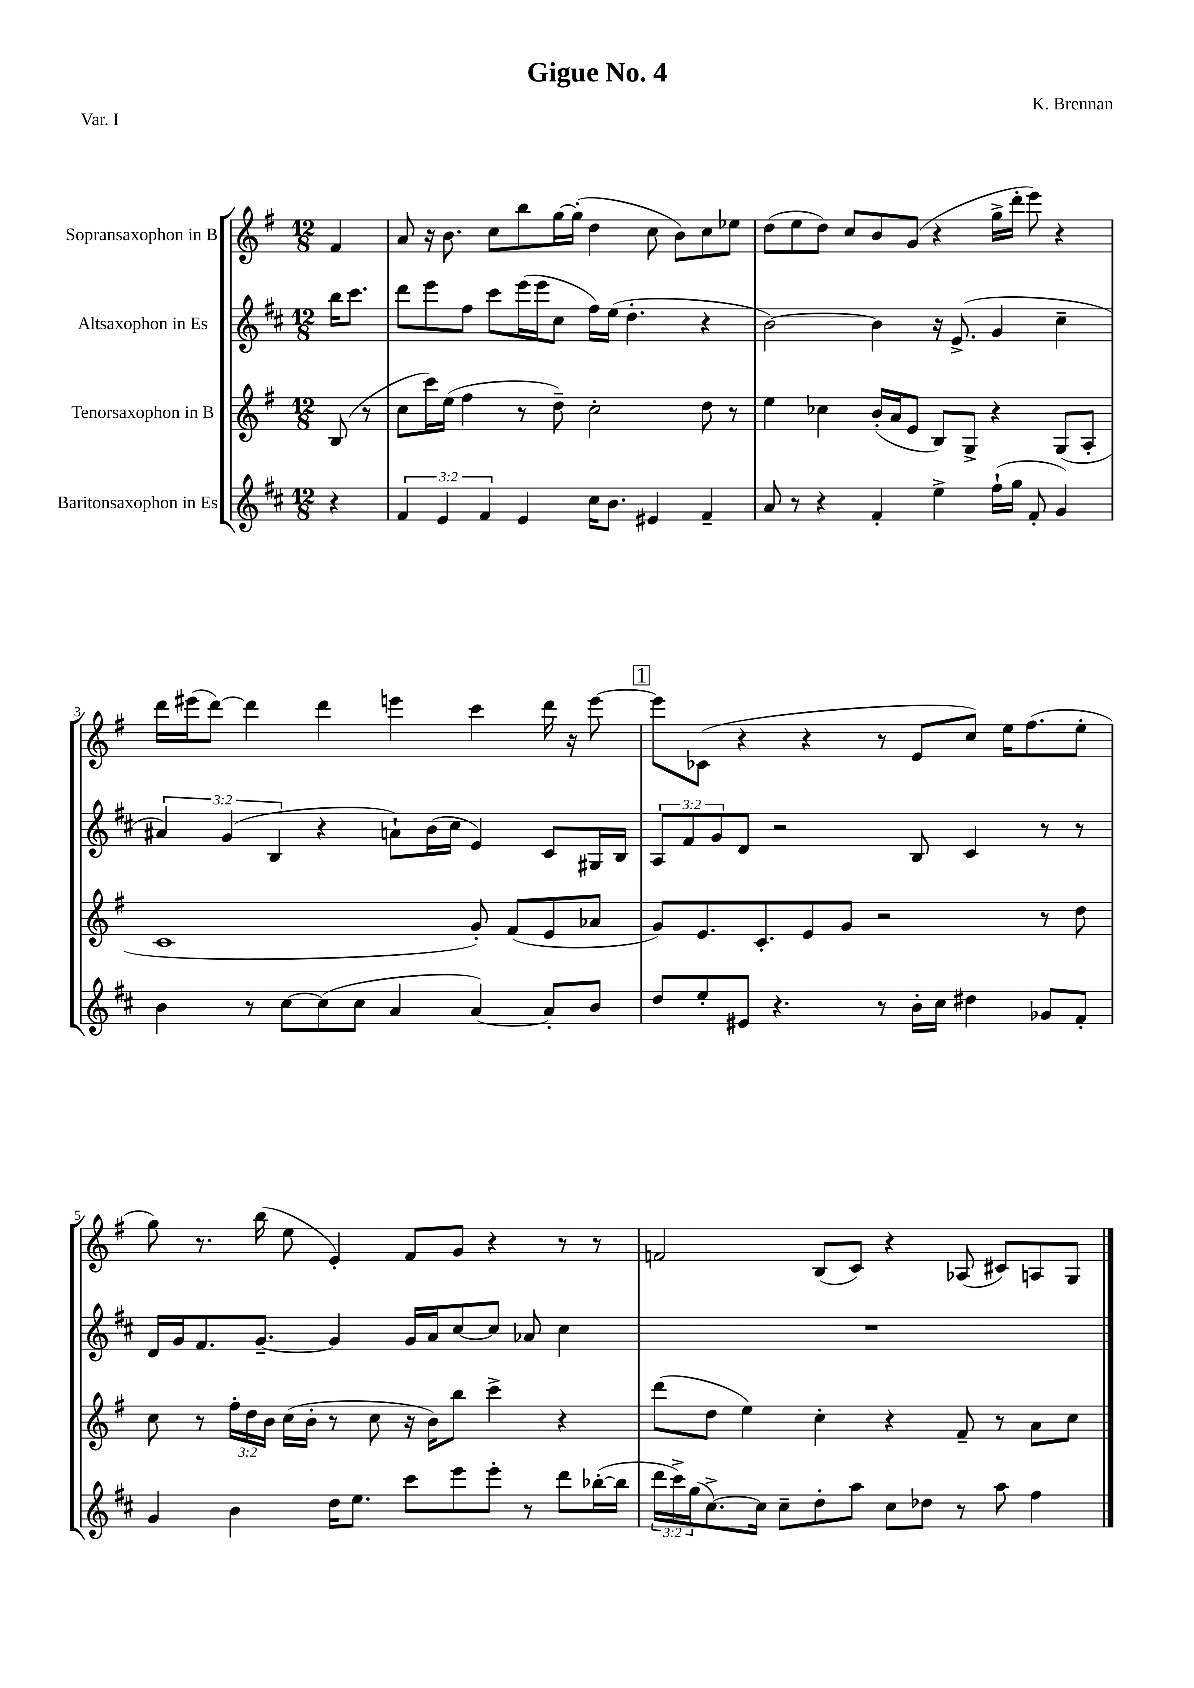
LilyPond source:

\header { title = "Gigue No. 4" composer = "K. Brennan" piece = "Var. I" }
<<
\new StaffGroup <<
\new Staff = "s0" \with { instrumentName = "Sopransaxophon in B" } {
    \clef treble \key g \major \numericTimeSignature \time 12/8 \partial 4
    fis'4 |
    a'8 r16 b'8. c''8 b''8 g''16~ g''16-.( d''4 c''8 b'8) c''8 ees''8 |
    d''8( e''8 d''8) c''8 b'8 g'8( r4 g''16-> d'''16-. e'''8) r4 |
    d'''16 eis'''16( d'''8~) d'''4 d'''4 e'''4 c'''4 d'''16 r16 e'''8~ |
    \mark \markup { \box "1" } e'''8 ces'8( r4 r4 r8 e'8 c''8) e''16 fis''8.( e''8-. |
    g''8) r8. b''16( e''8 e'4-.) fis'8 g'8 r4 r8 r8 |
    f'2 b8( c'8) r4 aes8( cis'8) a8 g8 \bar "|." |
}
\new Staff = "s1" \with { instrumentName = "Altsaxophon in Es" } {
    \clef treble \key d \major \numericTimeSignature \time 12/8 \override Staff.TupletNumber.text = #tuplet-number::calc-fraction-text \partial 4
    b''16 cis'''8. |
    d'''8 e'''8 fis''8 cis'''8 e'''16( e'''16 cis''8 fis''16) e''16( d''4.-. r4 |
    b'2~) b'4 r16 e'8.->( g'4 cis''4-- |
    \tuplet 3/2 { ais'4) g'4( b4 } r4 a'8-!) b'16( cis''16 e'4) cis'8 gis16 b16 |
    \mark \markup { \box "1" } \tuplet 3/2 { a8 fis'8 g'8 } d'8 r2 b8 cis'4 r8 r8 |
    d'16 g'16 fis'8. g'8.~-- g'4 g'16 a'16 cis''8~ cis''8 aes'8 cis''4 |
    R1. \bar "|." |
}
\new Staff = "s2" \with { instrumentName = "Tenorsaxophon in B" } {
    \clef treble \key g \major \numericTimeSignature \time 12/8 \override Staff.TupletNumber.text = #tuplet-number::calc-fraction-text \partial 4
    b8( r8 |
    c''8 c'''16) e''16( fis''4 r8 d''8--) c''2-. d''8 r8 |
    e''4 ces''4 b'16-.( a'16 e'8 b8) g8-> r4 g8( a8-. |
    c'1 g'8-.) fis'8( e'8 aes'8 |
    \mark \markup { \box "1" } g'8) e'8. c'8.-. e'8 g'8 r2 r8 d''8 |
    c''8 r8 \tuplet 3/2 { fis''16-. d''16 b'16 } c''16( b'16-. r8 c''8 r16 b'16) b''8 c'''4-> r4 |
    d'''8( d''8 e''4) c''4-. r4 fis'8-- r8 a'8 c''8 \bar "|." |
}
\new Staff = "s3" \with { instrumentName = "Baritonsaxophon in Es" } {
    \clef treble \key d \major \numericTimeSignature \time 12/8 \override Staff.TupletNumber.text = #tuplet-number::calc-fraction-text \partial 4
    r4 |
    \tuplet 3/2 { fis'4 e'4 fis'4 } e'4 cis''16 b'8. eis'4 fis'4-- |
    a'8 r8 r4 fis'4-. e''4-> fis''16-!( g''16 fis'8-. g'4) |
    b'4 r8 cis''8~ cis''8( cis''8 a'4 a'4~) a'8-. b'8 |
    \mark \markup { \box "1" } d''8 e''8-. eis'8 r4. r8 b'16-. cis''16 dis''4 ges'8 fis'8-. |
    g'4 b'4 d''16 e''8. cis'''8 e'''8 e'''8-. r8 d'''8 bes''16~-.( bes''16 |
    \tuplet 3/2 { d'''16 cis'''16->) g''16( } cis''8.~->) cis''16 cis''8-- d''8-. a''8 cis''8 des''8 r8 a''8 fis''4 \bar "|." |
}
>>
>>
